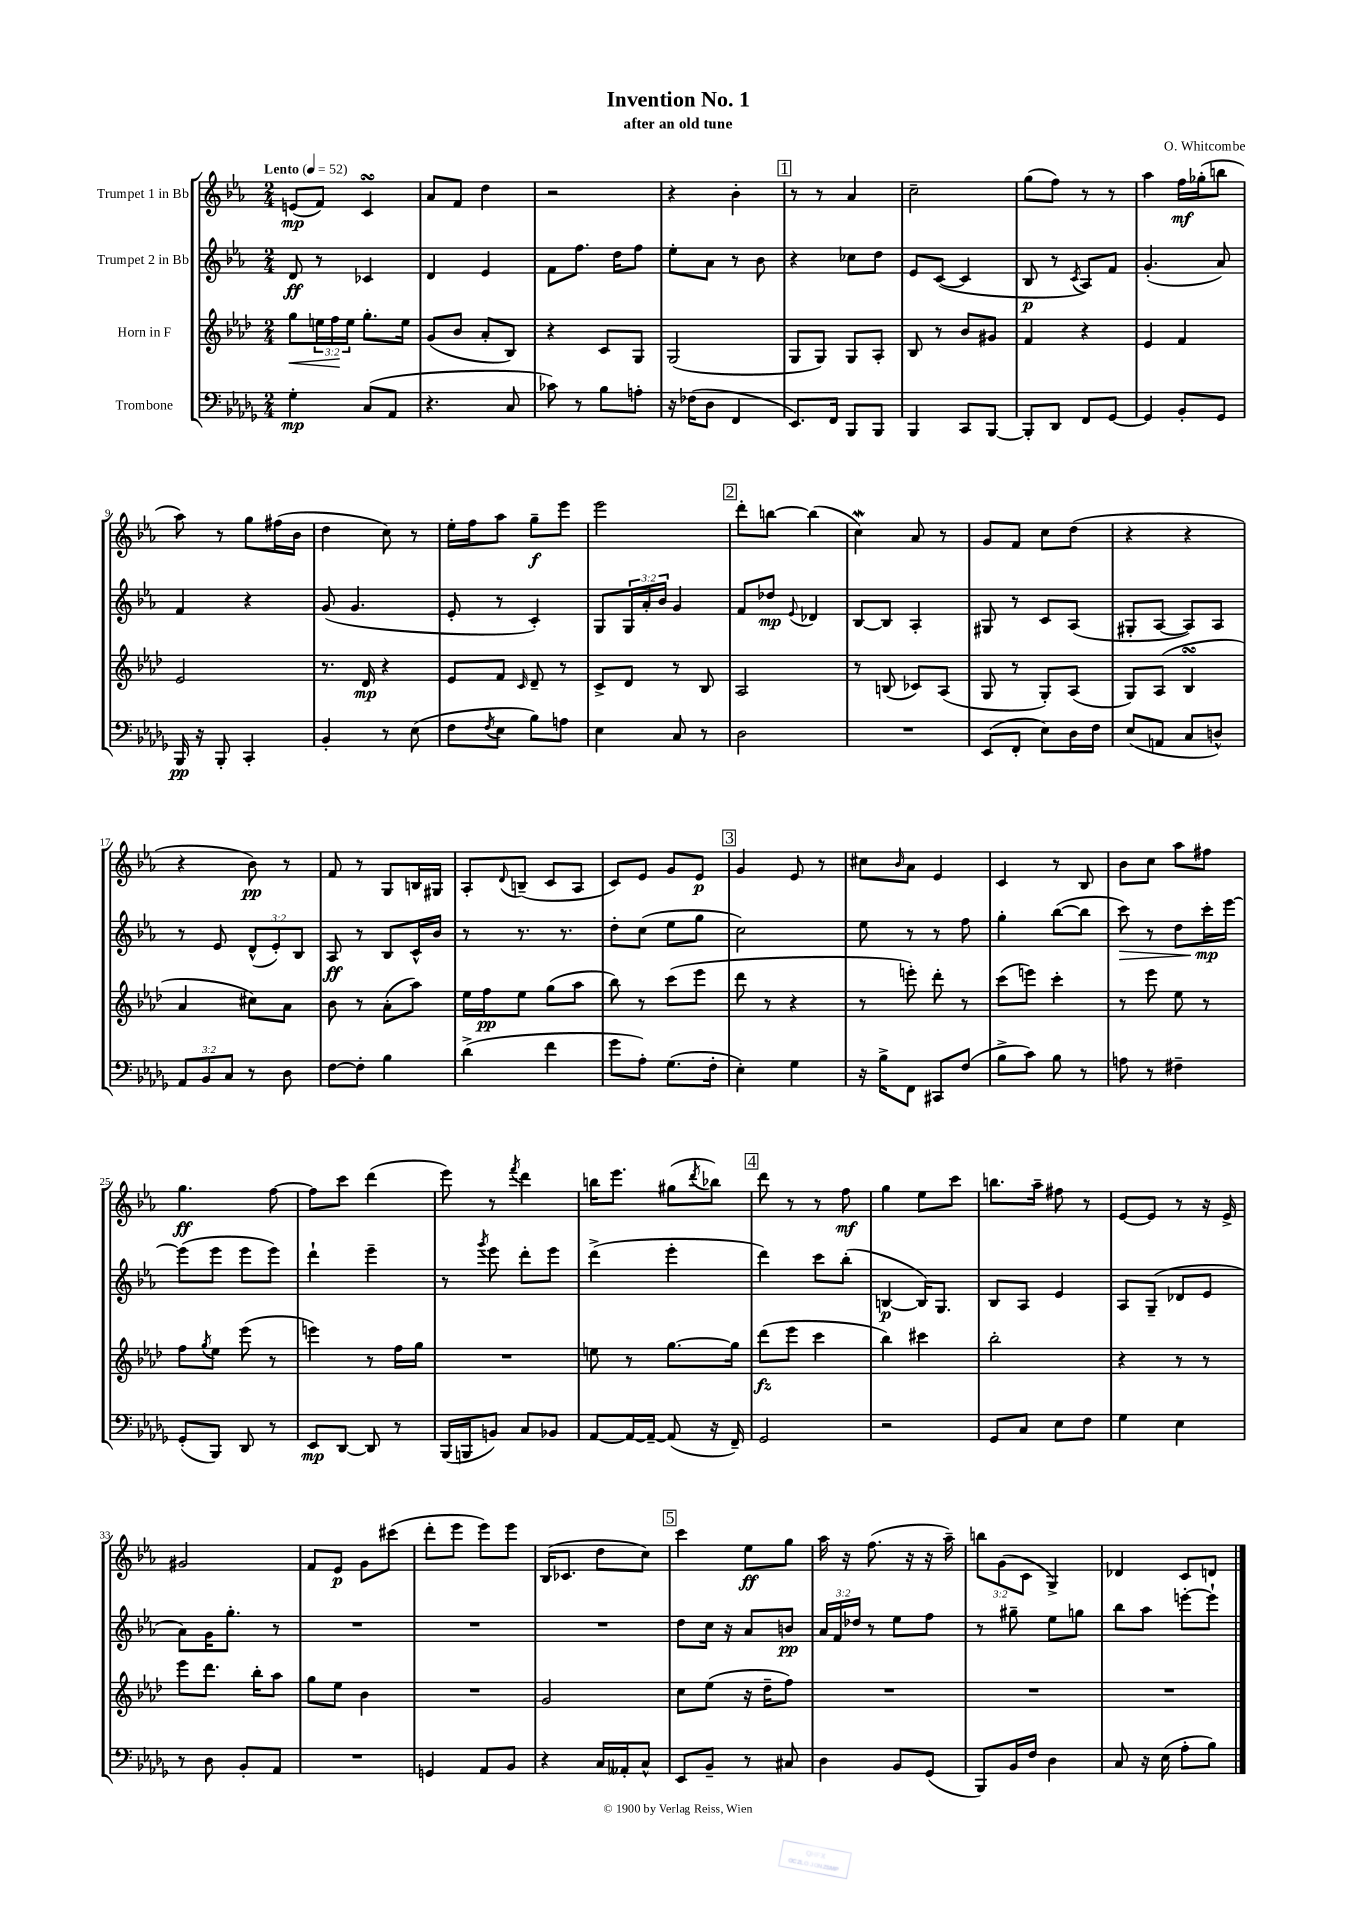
\header { title = "Invention No. 1" composer = "O. Whitcombe" subtitle = "after an old tune" }
<<
\new StaffGroup <<
\new Staff = "s0" \with { instrumentName = "Trumpet 1 in Bb" } {
    \clef treble \key ees \major \numericTimeSignature \time 2/4 \override Staff.TupletNumber.text = #tuplet-number::calc-fraction-text \tempo "Lento" 4 = 52
    e'8\mp( f'8) c'4\turn |
    aes'8 f'8 d''4 |
    r2 |
    r4 bes'4-. |
    \mark \markup { \box "1" } r8 r8 aes'4 |
    c''2-- |
    g''8( f''8) r8 r8 |
    aes''4 f''16\mf ges''16-.( b''8 |
    aes''8) r8 g''8 fis''16( bes'16 |
    d''4 c''8) r8 |
    ees''16-. f''16 aes''8 g''8--\f ees'''8 |
    ees'''2 |
    \mark \markup { \box "2" } d'''8-. b''8~ b''4( |
    c''4\mordent) aes'8 r8 |
    g'8 f'8 c''8 d''8( |
    r4 r4 |
    r4 bes'8\pp) r8 |
    f'8 r8 g8 b16 gis16 |
    aes8-. \appoggiatura { d'8 } b8--( c'8 aes8 |
    c'8) ees'8 g'8 ees'8\p |
    \mark \markup { \box "3" } g'4 ees'8 r8 |
    cis''8 \grace { bes'16 } aes'8 ees'4 |
    c'4 r8 bes8 |
    bes'8 c''8 aes''8 fis''8 |
    g''4.\ff f''8~ |
    f''8 c'''8 d'''4( |
    ees'''8) r8 \acciaccatura { f'''8 } d'''4 |
    b''16 ees'''8. gis''8( \acciaccatura { d'''8 } bes''8) |
    \mark \markup { \box "4" } d'''8 r8 r8 f''8\mf |
    g''4 ees''8 c'''8 |
    b''8. aes''16-- fis''8 r8 |
    ees'8~ ees'8 r8 r16 ees'16-> |
    gis'2 |
    f'8 ees'8\p g'8 cis'''8( |
    d'''8-. ees'''8 ees'''8) ees'''8 |
    bes16( ces'8. d''8 c''8) |
    \mark \markup { \box "5" } c'''4 ees''8\ff g''8 |
    aes''16 r16 f''8.( r16 r16 aes''16--) |
    \tuplet 3/2 { b''8 g'8( c'8 } g4->) |
    des'4 c'8 d'8 \bar "|." |
}
\new Staff = "s1" \with { instrumentName = "Trumpet 2 in Bb" } {
    \clef treble \key ees \major \numericTimeSignature \time 2/4 \override Staff.TupletNumber.text = #tuplet-number::calc-fraction-text
    d'8\ff r8 ces'4 |
    d'4 ees'4 |
    f'8 f''8. d''16 f''8 |
    ees''8-. aes'8 r8 bes'8 |
    \mark \markup { \box "1" } r4 ces''8 d''8 |
    ees'8 c'8~( c'4 |
    bes8\p r8 \acciaccatura { c'8 } aes8) f'8 |
    g'4.-.( aes'8) |
    f'4 r4 |
    g'8( g'4. |
    ees'8-. r8 c'4-.) |
    g8 \tuplet 3/2 { g16 aes'16-. bes'16 } g'4 |
    \mark \markup { \box "2" } f'8 des''8\mp \appoggiatura { ees'8 } des'4 |
    bes8~ bes8 aes4-. |
    gis8 r8 c'8 aes8( |
    gis8-. aes8~ aes8) aes8 |
    r8 ees'8 \tuplet 3/2 { d'8-^( ees'8-.) bes8 } |
    aes8\ff r8 bes8 c'16-^ bes'16 |
    r8 r8. r8. |
    d''8-. c''8( ees''8 g''8 |
    \mark \markup { \box "3" } c''2) |
    ees''8 r8 r8 f''8 |
    g''4-. bes''8~( bes''8 |
    c'''8\>) r8 d''8 c'''16-.\mp\! ees'''16~ |
    ees'''8( ees'''8 ees'''8 ees'''8) |
    d'''4-! ees'''4-- |
    r8 \acciaccatura { g'''8 } ees'''8 d'''8-. ees'''8 |
    d'''4->( ees'''4-. |
    \mark \markup { \box "4" } d'''4) c'''8 bes''8-.( |
    b4~\p b16) g8. |
    bes8 aes8 ees'4 |
    aes8 g8--( des'8 ees'8 |
    aes'8) g'16 g''8.-. r8 |
    R2 |
    R2 |
    R2 |
    \mark \markup { \box "5" } d''8 c''16 r16 aes'8 b'8\pp |
    \tuplet 3/2 { aes'16 f'16 des''16 } r8 ees''8 f''8 |
    r8 gis''8-- ees''8 g''8 |
    bes''8 aes''8 e'''8~-. e'''8-! \bar "|." |
}
\new Staff = "s2" \with { instrumentName = "Horn in F" } {
    \clef treble \key aes \major \numericTimeSignature \time 2/4 \override Staff.TupletNumber.text = #tuplet-number::calc-fraction-text
    g''8\< \tuplet 3/2 { e''16 f''16\! e''16 } g''8.-. e''16 |
    g'8( bes'8 aes'8-. bes8) |
    r4 c'8 g8 |
    g2( |
    \mark \markup { \box "1" } g8 g8) g8 aes8-. |
    bes8 r8 bes'8 gis'8 |
    f'4 r4 |
    ees'4 f'4 |
    ees'2 |
    r8. des'16\mp r4 |
    ees'8 f'8 \grace { c'16 } des'8-- r8 |
    c'8-> des'8 r8 bes8 |
    \mark \markup { \box "2" } aes2 |
    r8 b8( ces'8) aes8( |
    g8 r8 g8-.) aes8( |
    g8) aes8( bes4\turn |
    aes'4 cis''8) aes'8 |
    bes'8 r8 aes'8-.( aes''8) |
    ees''16 f''16\pp ees''8 g''8( aes''8 |
    bes''8) r8 c'''8( ees'''8 |
    \mark \markup { \box "3" } des'''8 r8 r4 |
    r8 e'''8-.) des'''8-. r8 |
    c'''8( e'''8) c'''4-. |
    r8 ees'''8 ees''8 r8 |
    f''8 \acciaccatura { g''8 } ees''8 ees'''8( r8 |
    e'''4) r8 f''16 g''16 |
    R2 |
    e''8 r8 g''8.~ g''16 |
    \mark \markup { \box "4" } des'''8\fz( ees'''8 c'''4 |
    bes''4) cis'''4 |
    bes''2-. |
    r4 r8 r8 |
    ees'''8 des'''8. bes''16-. aes''8 |
    g''8 ees''8 bes'4 |
    R2 |
    g'2 |
    \mark \markup { \box "5" } c''8 ees''8( r16 des''16-- f''8) |
    R2 |
    R2 |
    R2 \bar "|." |
}
\new Staff = "s3" \with { instrumentName = "Trombone" } {
    \clef bass \key des \major \numericTimeSignature \time 2/4 \override Staff.TupletNumber.text = #tuplet-number::calc-fraction-text
    ges4-.\mp c8( aes,8 |
    r4. c8 |
    ces'8) r8 bes8 a8-. |
    r16 fes16( des8 f,4 |
    \mark \markup { \box "1" } ees,8.) f,16 bes,,8 bes,,8 |
    bes,,4 c,8 bes,,8~ |
    bes,,8-. des,8 f,8 ges,8~ |
    ges,4 bes,8-. ges,8 |
    bes,,16\pp r16 bes,,8-. c,4-. |
    bes,4-. r8 ees8( |
    f8 \acciaccatura { f8 } ees8 bes8) a8 |
    ees4 c8 r8 |
    \mark \markup { \box "2" } des2 |
    R2 |
    ees,8( f,8-. ees8) des16 f16 |
    ees8( a,8 c8 d8-^) |
    \tuplet 3/2 { aes,8 bes,8 c8 } r8 des8 |
    f8~ f8-. bes4 |
    des'4->( f'4 |
    ges'8 aes8-.) ges8.( f16-. |
    \mark \markup { \box "3" } ees4-.) ges4 |
    r16 bes16-> f,8 cis,8 f8( |
    bes8-> c'8) bes8 r8 |
    a8 r8 fis4-- |
    ges,8-.( bes,,8) des,8 r8 |
    ees,8\mp des,8~ des,8 r8 |
    bes,,16( b,,16 b,8) c8 bes,8 |
    aes,8~ aes,16~ aes,16~-- aes,8( r16 f,16--) |
    \mark \markup { \box "4" } ges,2 |
    r2 |
    ges,8 c8 ees8 f8 |
    ges4 ees4 |
    r8 des8 bes,8-. aes,8 |
    R2 |
    g,4 aes,8 bes,8 |
    r4 c16 aeses,16-. c8-^ |
    \mark \markup { \box "5" } ees,8 bes,8-- r8 cis8 |
    des4 bes,8 ges,8( |
    bes,,8) bes,16 f16 des4 |
    c8 r16 ees16( aes8-. bes8) \bar "|." |
}
>>
>>
